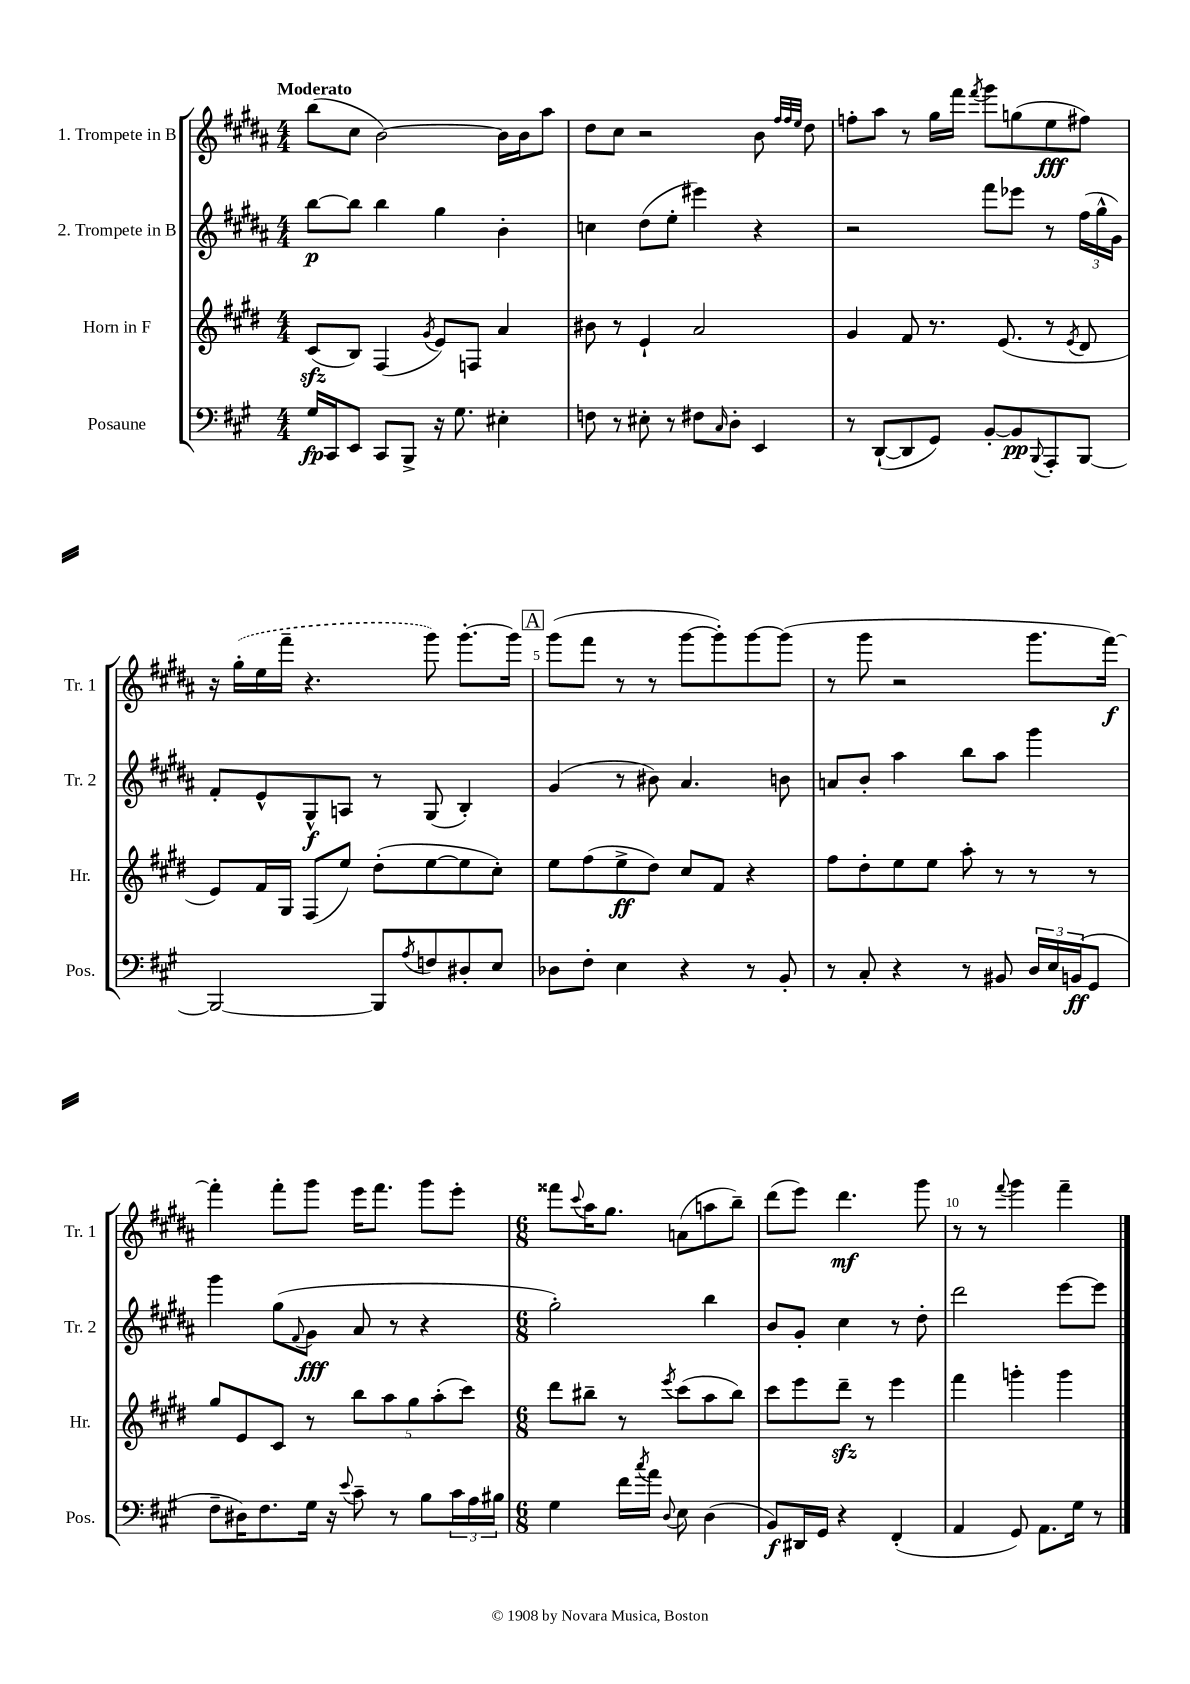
<<
\new StaffGroup <<
\new Staff = "s0" \with { instrumentName = "1. Trompete in B" shortInstrumentName = "Tr. 1" } {
    \clef treble \key b \major \numericTimeSignature \time 4/4 \tempo "Moderato"
    b''8( cis''8 b'2~) b'16 b'16 ais''8 |
    dis''8 cis''8 r2 b'8 \grace { fis''32 fis''32 e''32 } dis''8 |
    f''8-. ais''8 r8 gis''16 fis'''16 \acciaccatura { fis'''8 } gis'''8 g''8( e''8\fff fis''8) |
    r16 \once \slurDashed gis''16-.( e''16 fis'''16-- r4. gis'''8) gis'''8.~-. gis'''16 |
    \mark \markup { \box "A" } gis'''8( fis'''8 r8 r8 gis'''8~ gis'''8-.) gis'''8~ gis'''8( |
    r8 gis'''8 r2 gis'''8. fis'''16~\f) |
    fis'''4-. fis'''8-. gis'''8 e'''16 fis'''8. gis'''8 e'''8-. |
    \numericTimeSignature \time 6/8 fisis'''8 \appoggiatura { cis'''8 } ais''16 gis''8. a'8( a''8 b''8--) |
    dis'''8( e'''8) dis'''4.\mf gis'''8 |
    r8 r8 \appoggiatura { fis'''8 } gis'''4 fis'''4-- \bar "|." |
}
\new Staff = "s1" \with { instrumentName = "2. Trompete in B" shortInstrumentName = "Tr. 2" } {
    \clef treble \key b \major \numericTimeSignature \time 4/4
    b''8~\p b''8 b''4 gis''4 b'4-. |
    c''4 dis''8( e''8-. eis'''4) r4 |
    r2 fis'''8 ees'''8 r8 \tuplet 3/2 { fis''16( gis''16-^ gis'16) } |
    fis'8-. e'8-^ gis8-^\f a8 r8 gis8( b4-.) |
    \mark \markup { \box "A" } gis'4( r8 bis'8) ais'4. b'8 |
    a'8 b'8-. ais''4 b''8 ais''8 gis'''4 |
    gis'''4 gis''8( \appoggiatura { fis'8 } gis'8\fff ais'8 r8 r4 |
    \numericTimeSignature \time 6/8 gis''2-.) b''4 |
    b'8 gis'8-. cis''4 r8 dis''8-. |
    dis'''2 e'''8~ e'''8 \bar "|." |
}
\new Staff = "s2" \with { instrumentName = "Horn in F" shortInstrumentName = "Hr." } {
    \clef treble \key e \major \numericTimeSignature \time 4/4
    cis'8\sfz( b8) fis4( \acciaccatura { gis'8 } e'8) f8 a'4 |
    bis'8 r8 e'4-! a'2 |
    gis'4 fis'8 r8. e'8.( r8 \acciaccatura { e'8 } dis'8 |
    e'8) fis'16 gis16 fis8( e''8) dis''8-.( e''8~ e''8 cis''8-.) |
    \mark \markup { \box "A" } e''8 fis''8( e''8->\ff dis''8) cis''8 fis'8 r4 |
    fis''8 dis''8-. e''8 e''8 a''8-. r8 r8 r8 |
    gis''8 e'8 cis'8 r8 \tuplet 5/4 { b''8 a''8 gis''8 a''8-.( cis'''8) } |
    \numericTimeSignature \time 6/8 dis'''8 bis''8-- r8 \acciaccatura { e'''8 } cis'''8( a''8 bis''8) |
    cis'''8 e'''8 dis'''8--\sfz r8 e'''4 |
    fis'''4 g'''4-. g'''4 \bar "|." |
}
\new Staff = "s3" \with { instrumentName = "Posaune" shortInstrumentName = "Pos." } {
    \clef bass \key a \major \numericTimeSignature \time 4/4
    gis16\fp cis,16 e,8 cis,8 b,,8-> r16 gis8. eis4-. |
    f8 r8 eis8-. r8 fis8 \grace { cis16 } d8-. e,4 |
    r8 d,8~-!( d,8 gis,8) b,8~-. b,8\pp \appoggiatura { b,,8 } a,,8-. b,,8~ |
    b,,2~ b,,8 \acciaccatura { a8 } f8 dis8-. e8 |
    \mark \markup { \box "A" } des8 fis8-. e4 r4 r8 b,8-. |
    r8 cis8-. r4 r8 bis,8 \tuplet 3/2 { d16 e16 b,16\ff( } gis,8 |
    fis8-- dis16) fis8. gis16 r16 \appoggiatura { e'8 } cis'8-- r8 b8 \tuplet 3/2 { cis'16 a16 bis16 } |
    \numericTimeSignature \time 6/8 gis4 fis'16 \acciaccatura { cis''8 } a'16 \appoggiatura { d8 } e8 d4( |
    b,8\f) dis,16 gis,16 r4 fis,4-.( |
    a,4 gis,8) a,8. gis16 r8 \bar "|." |
}
>>
>>
\layout { \context { \Score \override BarNumber.break-visibility = ##(#f #t #t) barNumberVisibility = #(every-nth-bar-number-visible 5) } }
